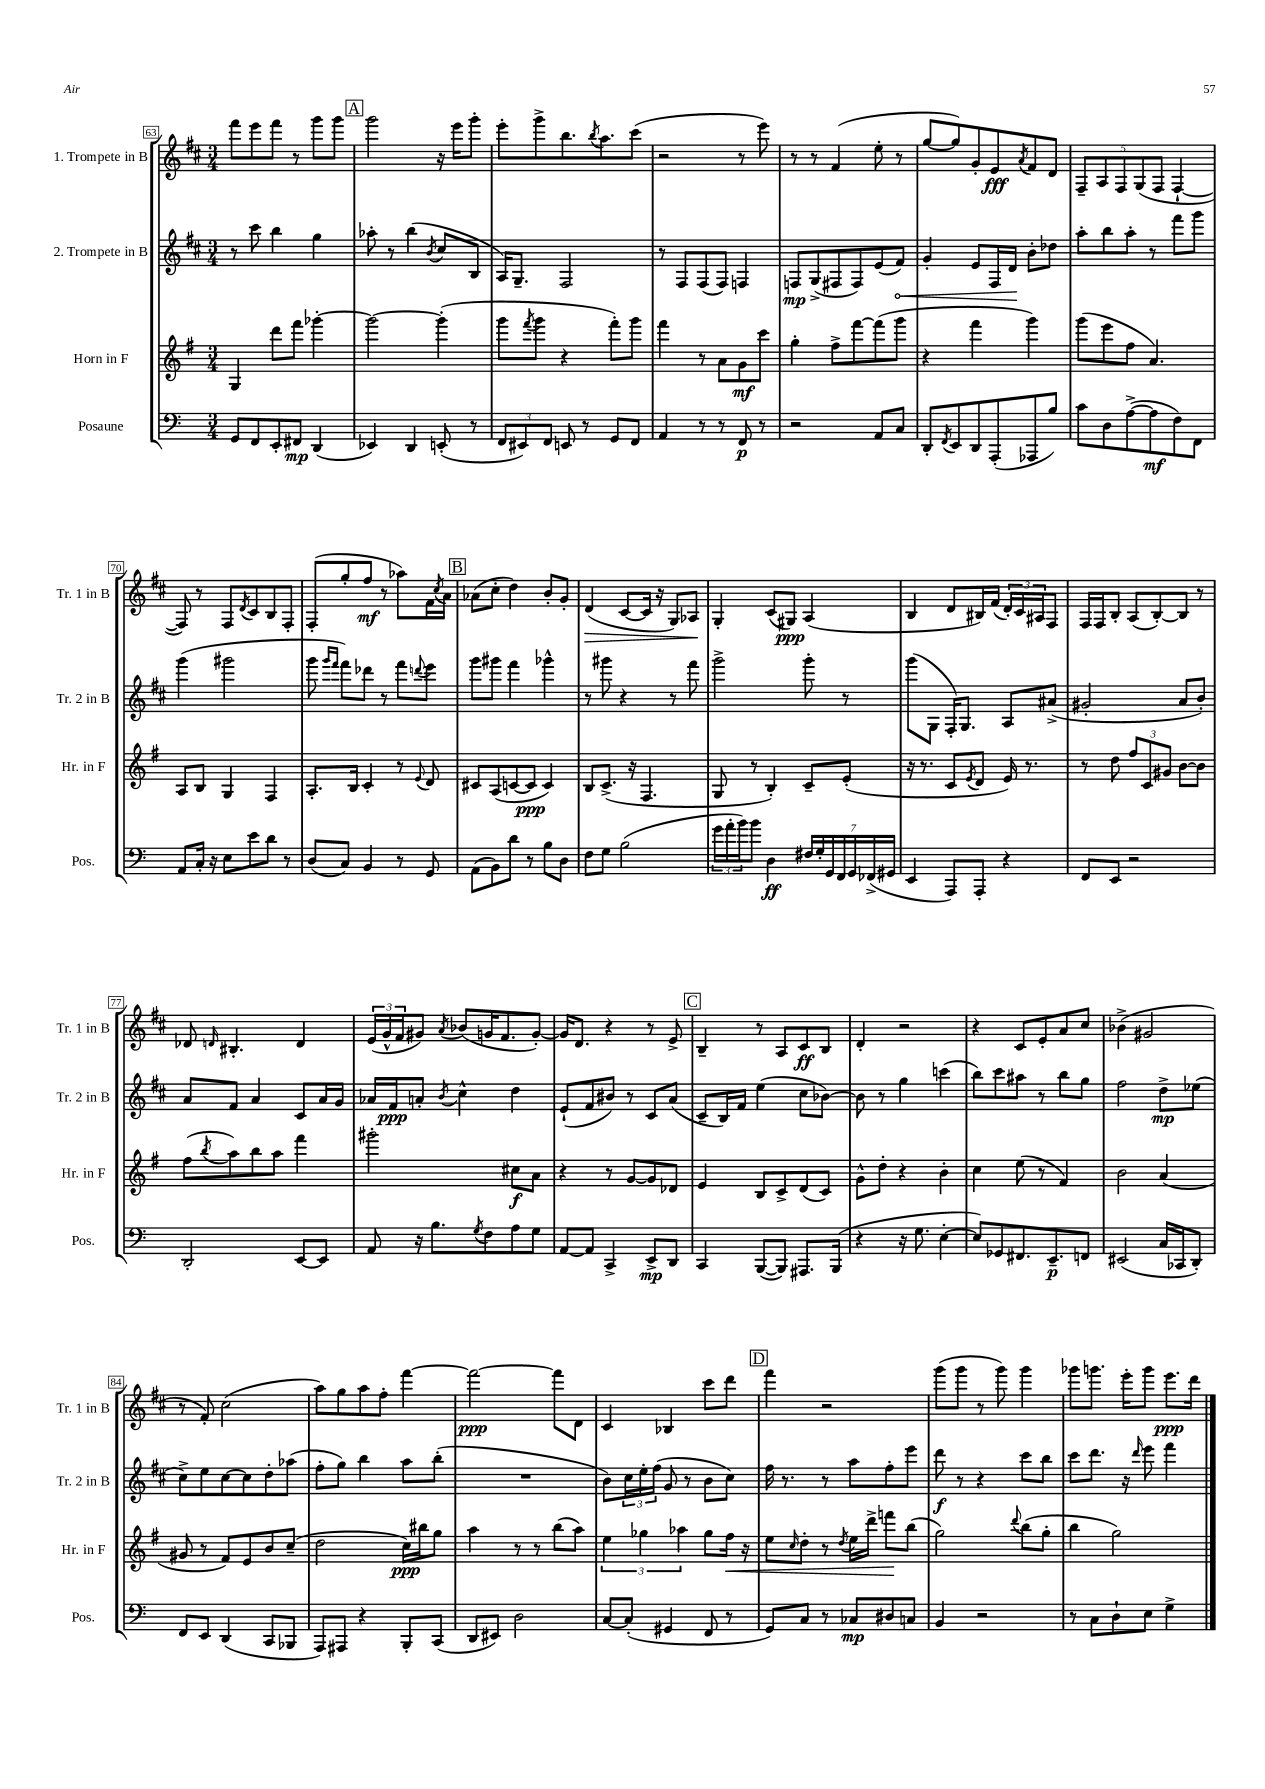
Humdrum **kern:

**kern	**kern	**kern	**kern
*staff4	*staff3	*staff2	*staff1
*clefF4	*clefG2	*clefG2	*clefG2
*k[]	*k[f#]	*k[f#c#]	*k[f#c#]
*M3/4	*M3/4	*M3/4	*M3/4
8GG	4G	8r	8fff#
8FF	.	8ccc#	8eee
8EE'	8ddd	4bb	8fff#
8FF#	8fff#	.	8r
(4DD	[4ggg-'	4gg	8ggg
.	.	.	8ggg
=	=	=	=
4EE-)	2ggg-_	8aa-'	2ggg
.	.	8r	.
4DD	.	(4bb	.
.	.	8qb	.
(8EE'	(4ggg-']	8cc#	16r
.	.	.	16eee
8r	.	8B	8ggg'
=	=	=	=
12FF	8ggg	16A)	8eee'
.	.	8.G~	.
12EE#)	.	.	.
.	8qfff#	.	.
.	8ggg	.	8ggg^
12FF	.	.	.
8EE	4r	2F#	8.bb
8r	.	.	.
.	.	.	8qbb
.	.	.	8.aa
8GG	8fff#')	.	.
8FF	8ggg	.	(8ccc#
=	=	=	=
4AA	4fff#	8r	2r
.	.	8F#	.
8r	8r	(8F#	.
8r	8a	8F#)	.
8FF	8g	4F	8r
8r	8ccc	.	8eee)
=	=	=	=
2r	4gg'	8F	8r
.	.	(8G^	8r
.	8ff#^	8F#	(4f#
.	[8fff#	8F#)	.
8AA	(8fff#]	(8e	8ee'
8C	8ggg	8f#)	8r
=	=	=	=
8DD'	4r	4g'	[8gg
8qFF	.	.	.
8EE	.	.	8gg])
8DD	4fff#	8e	8g'
(8AAA'	.	16F#	8e
.	.	16d	.
.	.	.	8qa
8AAA-	4ggg)	8b'	8f#
8B)	.	8dd-	8d
=	=	=	=
8c	(8ggg	8aa'	10F#~
.	.	.	10A
8D	8eee	8bb	.
.	.	.	10F#
([8A^	8ff#	8aa'	.
.	.	.	(10G
8A]	4.a)	8r	.
.	.	.	10F#
8F)	.	8fff#	[4F#`
8FF	.	8ggg	.
=	=	=	=
8AA	8A	(4ggg	8F#])
16C'	8B	.	8r
16r	.	.	.
8E	4G	2ggg#	8F#
.	.	.	8qd
8e	.	.	8c#
8d	4F#	.	8B
8r	.	.	8F#'
=	=	=	=
(8D	8.A'	8ggg	(8F#'
.	.	16qqggg	.
.	.	16qqfff#	.
8C)	.	8fff#)	8gg'
.	16B	.	.
4BB	4c'	8ddd-	8ff#
.	.	8r	8r
8r	8r	8fff#	8aa-)
.	8qqe	8qqddd	.
8GG	8d	8eee	16f#
.	.	.	8qcc#
.	.	.	16a
=	=	=	=
(8AA	8c#	8ggg	(8a-
8BB)	(8A	8ggg#	8cc#'
8d	[8c	4fff#	4dd)
8r	8c]	.	.
8B	4c)	4ggg-^^	8b'
8D	.	.	8g'
=	=	=	=
8F	8B	8r	(4d
8G	(8.c^	8ggg#	.
(2B	.	4r	[8c#
.	16r	.	.
.	4.F#	.	16c#]
.	.	.	16r
.	.	8r	8G)
.	.	8fff#	8A-
=	=	=	=
24g	8G	2ggg^	4G'
24a'	.	.	.
24b)	.	.	.
8b	8r	.	.
4D	4B')	.	(8c#
.	.	.	8G#)
28F#	8c~	8ggg'	(4A
28G'	.	.	.
28GG	.	.	.
28FF	.	.	.
.	(8e'	8r	.
28GG	.	.	.
(28FF-^	.	.	.
28GG#	.	.	.
=	=	=	=
4EE	16r	(8ggg	4B
.	8.r	.	.
.	.	8G	.
8AAA)	8c	16F#')	8d
.	.	8.G	.
.	8qe	.	.
8AAA'	8d	.	16B#)
.	.	.	(16f#
4r	16e)	8A	24d')
.	.	.	24c#
.	8.r	.	.
.	.	.	24A#
.	.	(8a#^	8F#
=	=	=	=
8FF	8r	2g#'	16F#
.	.	.	16F#
8EE	8dd	.	8B'
2r	12ff#	.	(8A
.	12c	.	.
.	.	.	[8B')
.	12g#	.	.
.	[8b	8a	8B]
.	8b]	8b')	8r
=	=	=	=
2DD'	(8ff#	8a	8d-
.	8qbb	.	16qqd
.	8aa)	8f#	4.B#'
.	8bb	4a	.
.	8aa	.	.
[8EE	4fff#	8c#	4d
8EE]	.	16a	.
.	.	16g	.
=	=	=	=
8AA	2ggg#'	16a-	(24e
.	.	.	24g^^
.	.	16f#	.
.	.	.	24f#
16r	.	8a'	8g#)
8.B	.	.	.
.	.	8qb	8qa
.	.	4cc#^^	(8b-
8qG	.	.	.
8F	.	.	16g
.	.	.	8.f#
8A	8cc#	4dd	.
8G	8a	.	[8g')
=	=	=	=
[8AA	4r	(8e`	16g]
.	.	.	8.d
8AA]	.	8f#	.
4CC^	8r	8b#)	4r
.	[8g	8r	.
8EE^	8g]	8c#	8r
8DD	8d-	(8a	8e^
=	=	=	=
4CC	4e	8c#~	4B~
.	.	16B)	.
.	.	16f#	.
([8BBB	8B	(4ee	8r
8BBB])	8c^	.	8A
8.AAA#	(8d	8cc#	8c#
.	8c)	[8b-)	8B
(16BBB	.	.	.
=	=	=	=
4r	8g^^	8b-]	4d'
.	8dd'	8r	.
16r	4r	4gg	2r
8.G	.	.	.
[4E'	4b'	(4ccc	.
=	=	=	=
8E])	4cc	8bb)	4r
8GG-	.	8ccc#	.
8.FF#	(8ee	8aa#	8c#
.	8r	8r	8e'
8.EE~	.	.	.
.	4f#)	8bb	8a
8FF	.	8gg	8cc#
=	=	=	=
(2EE#	2b	2ff#	(4b-^
.	.	.	2g#
16C	(4a	8dd^	.
16CC-	.	.	.
8DD')	.	(8ee-	.
=	=	=	=
8FF	8g#	8cc#^)	8r
8EE	8r	8ee	8f#')
(4DD	8f#)	[8cc#	(2cc#
.	8e	8cc#]	.
8CC	8b	8dd'	.
8BBB-	(8cc~	(8aa-	.
=	=	=	=
8AAA)	2dd	8ff#'	8aa)
8AAA#	.	8gg)	8gg
4r	.	4bb	8aa
.	.	.	8ff#'
8BBB'	16cc)	8aa	[4fff#
.	16bb#	.	.
(8CC	8gg	(8bb'	.
=	=	=	=
8DD	4aa	2.r	2fff#_
8EE#)	.	.	.
2D	8r	.	.
.	8r	.	.
.	(8bb	.	8fff#]
.	8aa)	.	8d
=	=	=	=
[8C	6ee	8b)	4c#
(8C']	.	24cc#	.
.	6gg-	24ee'	.
.	.	(24ff#	.
4GG#	.	8g	4B-
.	6aa-	.	.
.	.	8r	.
8FF	8gg-	8b	8ccc#
8r	16ff#	8cc#)	8ddd
.	16r	.	.
=	=	=	=
8GG)	8ee	16ff#	4fff#
.	.	8.r	.
.	16qqcc	.	.
8C	8dd'	.	.
8r	8r	8r	2r
.	8qdd	.	.
8C-	16ee	8aa	.
.	16ddd^	.	.
8D#	8fff	8ff#'	.
8C	(8bb	8eee	.
=	=	=	=
4BB	2gg)	8ddd	(8ggg
.	.	8r	8ggg
2r	.	4r	8r
.	.	.	8ggg)
.	8qqddd	.	.
.	(8bb	8ccc#	4ggg
.	8gg'	8bb	.
=	=	=	=
8r	4bb	8ccc#	8ggg-
8C	.	8.ddd	8.ggg
8D`	2gg)	.	.
.	.	16r	16eee'
.	.	16qqddd	.
8E	.	8eee	8ggg
4G^	.	4fff#	8.eee
.	.	.	16ddd
==	==	==	==
*-	*-	*-	*-
